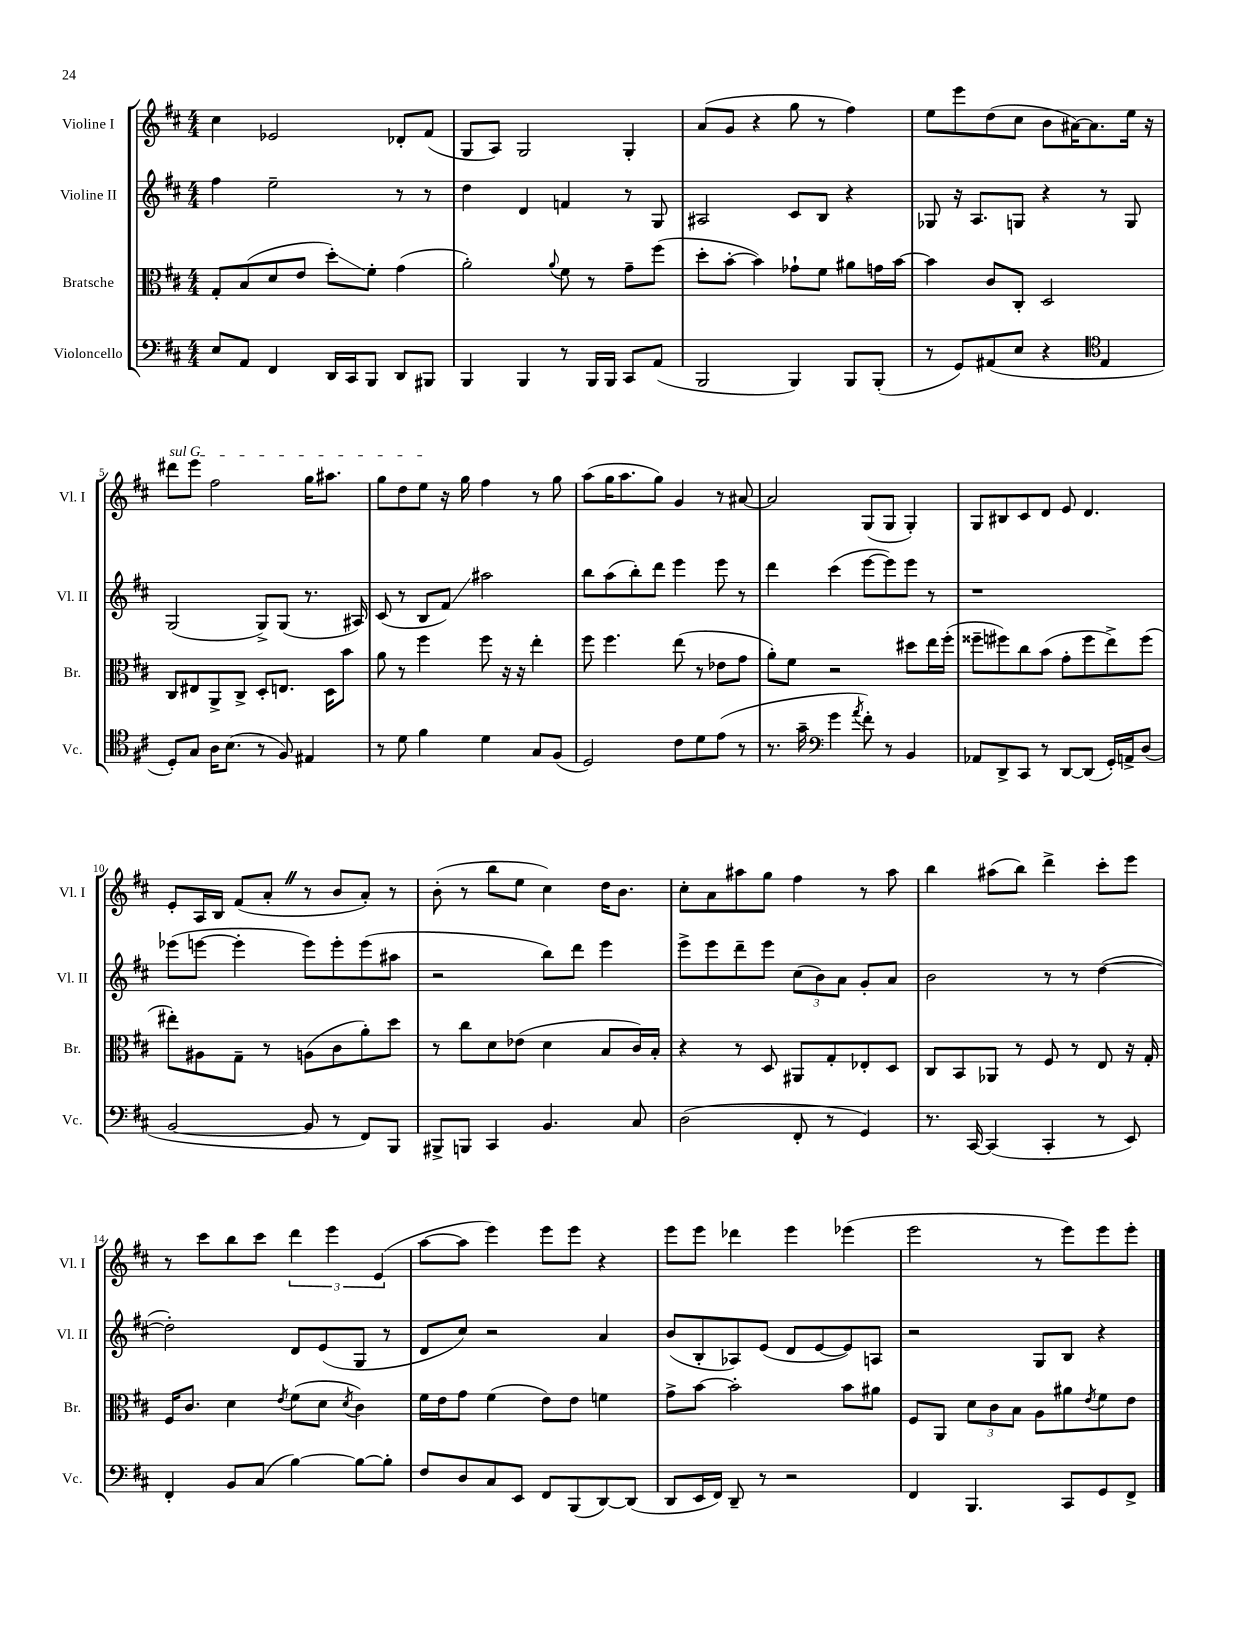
<<
\new StaffGroup <<
\new Staff = "s0" \with { instrumentName = "Violine I" shortInstrumentName = "Vl. I" } {
    \clef treble \key d \major \numericTimeSignature \time 4/4
    cis''4 ees'2 des'8-. fis'8( |
    g8 a8) g2 g4-. |
    a'8( g'8 r4 g''8 r8 fis''4) |
    e''8 e'''8 d''8( cis''8 b'8 ais'16~) ais'8. e''16 r16 |
    \once \override TextSpanner.bound-details.left.text = \markup { \italic "sul G" } dis'''8\startTextSpan e'''8 fis''2 g''16 ais''8. |
    g''8 d''8 e''8\stopTextSpan r16 g''16 fis''4 r8 g''8 |
    a''8( g''16 a''8. g''8) g'4 r8 ais'8~ |
    ais'2 g8( g8 g4-.) |
    g8 bis8 cis'8 d'8 e'8 d'4. |
    e'8-. a16 b16 fis'8( a'8-. \once \override BreathingSign.text = \markup { \musicglyph "scripts.caesura.straight" } \breathe r8 b'8 a'8-.) r8 |
    b'8-.( r8 b''8 e''8 cis''4) d''16 b'8. |
    cis''8-. a'8 ais''8 g''8 fis''4 r8 ais''8 |
    b''4 ais''8( b''8) d'''4-> cis'''8-. e'''8 |
    r8 cis'''8 b''8 cis'''8 \tuplet 3/2 { d'''4 e'''4 e'4( } |
    a''8~ a''8 e'''4) e'''8 e'''8 r4 |
    e'''8 e'''8 des'''4 e'''4 ees'''4( |
    e'''2 r8 e'''8) e'''8 e'''8-. \bar "|." |
}
\new Staff = "s1" \with { instrumentName = "Violine II" shortInstrumentName = "Vl. II" } {
    \clef treble \key d \major \numericTimeSignature \time 4/4
    fis''4 e''2-- r8 r8 |
    d''4 d'4 f'4 r8 g8 |
    ais2 cis'8 b8 r4 |
    ges8 r16 a8. g8 r4 r8 g8 |
    g2( g8->) g8( r8. ais16) |
    cis'8( r8 b8 fis'8\glissando) ais''2 |
    b''8 a''8( b''8-.) d'''8 e'''4 e'''8 r8 |
    d'''4 cis'''4( e'''8~ e'''8) e'''8 r8 |
    r1 |
    ees'''8( e'''8~ e'''4-. e'''8) e'''8-. e'''8( ais''8 |
    r2 b''8) d'''8 e'''4 |
    e'''8-> e'''8 d'''8-- e'''8 \tuplet 3/2 { cis''8( b'8) a'8 } g'8-. a'8 |
    b'2 r8 r8 d''4~( |
    d''2-.) d'8 e'8( g8 r8 |
    d'8 cis''8) r2 a'4 |
    b'8( b8-. aes8) e'8( d'8 e'8~ e'8) a8 |
    r2 g8 b8 r4 \bar "|." |
}
\new Staff = "s2" \with { instrumentName = "Bratsche" shortInstrumentName = "Br." } {
    \clef alto \key d \major \numericTimeSignature \time 4/4
    g8-. b8( d'8 e'8 d''8-.\glissando) fis'8-. g'4( |
    a'2-.) \appoggiatura { a'8 } fis'8 r8 g'8-- fis''8( |
    d''8-. b'8~-. b'4) ges'8-! fis'8 ais'8 g'16 b'16~ |
    b'4 cis'8 cis8-. d2 |
    cis8 eis8 a,8-> cis8-> d8-. e8. d16 b'8 |
    a'8 r8 fis''4 fis''8 r16 r16 e''4-. |
    fis''8 fis''4. e''8( r8 ees'8 g'8 |
    a'8-.) fis'8 r2 dis''8 e''16 fis''16-.( |
    fisis''8-- fis''8) cis''8 b'8( g'8-. fis''8 e''8->) fis''8( |
    eis''8-.) ais8 g8-- r8 a8( cis'8 a'8-.) d''8 |
    r8 cis''8 d'8 ees'8( d'4 b8 cis'16) b16-. |
    r4 r8 d8 ais,8 g8-. ees8-. d8 |
    cis8 b,8 aes,8 r8 fis8 r8 e8 r16 g16-. |
    fis16 cis'8. d'4 \acciaccatura { e'8 } fis'8( d'8 \acciaccatura { d'8 } cis'4) |
    fis'16 e'16 g'8 fis'4( e'8) e'8 f'4 |
    g'8-> b'8~ b'2-. b'8 ais'8 |
    fis8 a,8 \tuplet 3/2 { d'8 cis'8 b8 } a8 ais'8 \acciaccatura { e'8 } fis'8 e'8 \bar "|." |
}
\new Staff = "s3" \with { instrumentName = "Violoncello" shortInstrumentName = "Vc." } {
    \clef bass \key d \major \numericTimeSignature \time 4/4
    e8 a,8 fis,4 d,16 cis,16 b,,8 d,8 bis,,8 |
    b,,4 b,,4 r8 b,,16 b,,16 cis,8 a,8( |
    b,,2 b,,4) b,,8 b,,8-.( |
    r8 g,8) ais,8( e8 r4 \clef tenor e4 |
    d8-.) g8 a16 b8.( r8 fis8) eis4 |
    r8 d'8 fis'4 d'4 g8 fis8( |
    d2) cis'8 d'8 e'8( r8 |
    r8. g'16-- \clef bass g'4 \acciaccatura { a'8 } fis'8-.) r8 b,4 |
    aes,8 d,8-> cis,8 r8 d,8~ d,8( g,16-.) a,16-> d8( |
    b,2~ b,8 r8 fis,8) b,,8 |
    bis,,8-> b,,8 cis,4 b,4. cis8 |
    d2( fis,8-. r8 g,4) |
    r8. cis,16~ cis,4( cis,4-. r8 e,8) |
    fis,4-. b,8 cis8( b4~) b8~ b8-. |
    fis8 d8 cis8 e,8 fis,8 b,,8( d,8~) d,8( |
    d,8 e,16 fis,16) d,8-- r8 r2 |
    fis,4 b,,4. cis,8 g,8 fis,8-> \bar "|." |
}
>>
>>
